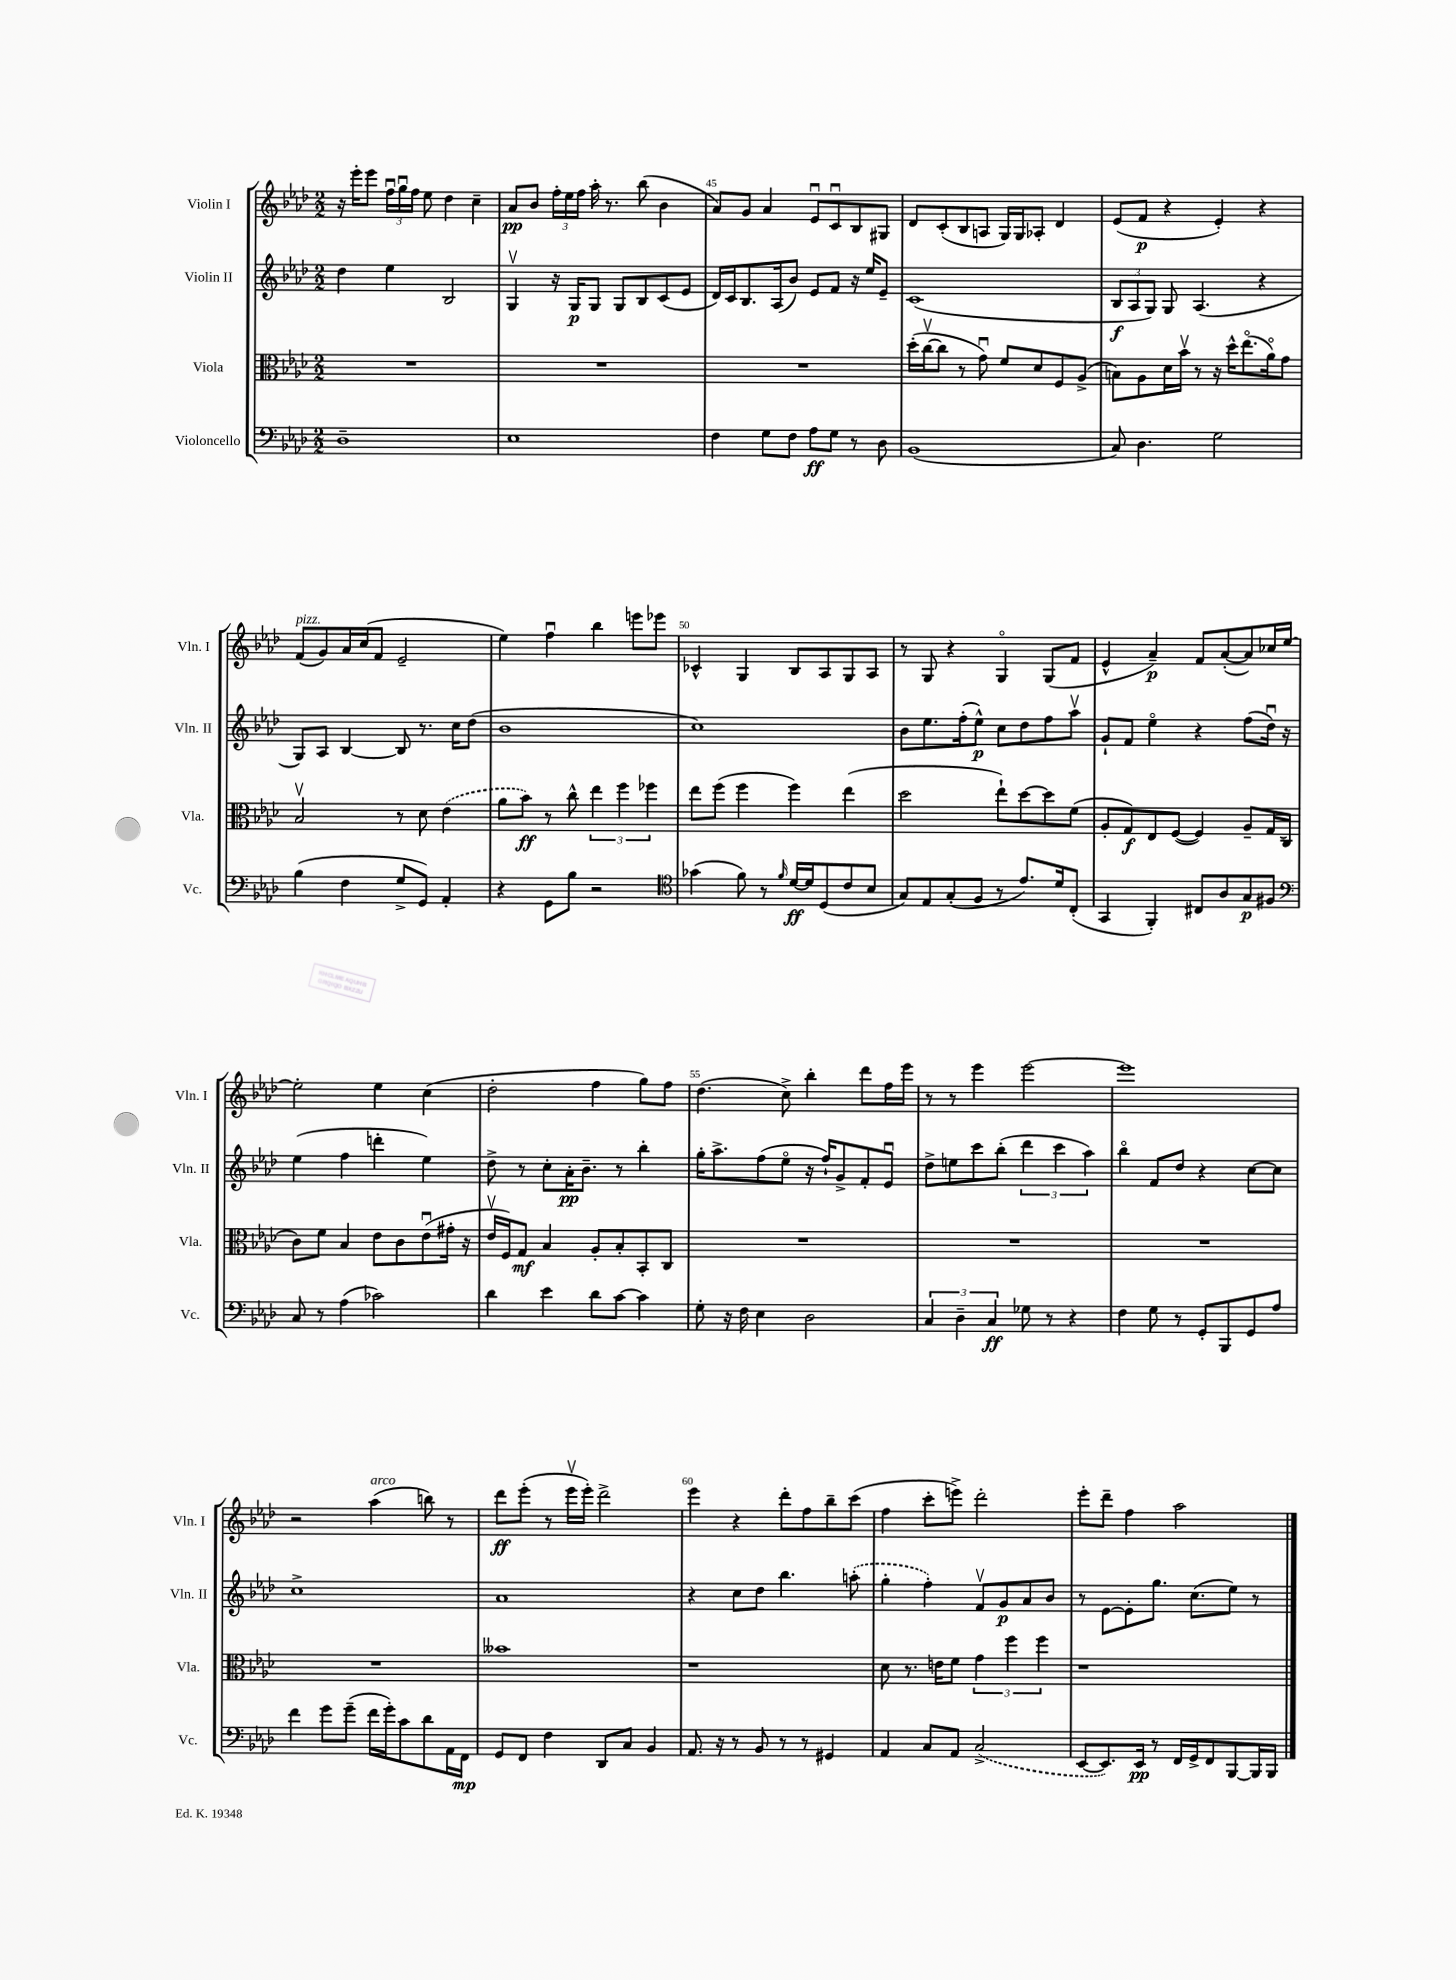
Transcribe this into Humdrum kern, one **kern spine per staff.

**kern	**kern	**kern	**kern
*staff4	*staff3	*staff2	*staff1
*clefF4	*clefC3	*clefG2	*clefG2
*k[b-e-a-d-]	*k[b-e-a-d-]	*k[b-e-a-d-]	*k[b-e-a-d-]
*M2/2	*M2/2	*M2/2	*M2/2
1D-~	1r	4dd-	16r
.	.	.	16eee-'
.	.	.	8eee-
.	.	4ee-	24ffu
.	.	.	24ggu
.	.	.	24ff
.	.	.	8ee-
.	.	2B-	4dd-
.	.	.	4cc~
=	=	=	=
1E-	1r	4Gv	8a-
.	.	.	8b-
.	.	16r	24ff'
.	.	.	24ee-
.	.	16G	.
.	.	.	24ff
.	.	8G	16aa-'
.	.	.	8.r
.	.	8G	.
.	.	8B-	(8bb-
.	.	(8c	4b-
.	.	8e-	.
=	=	=	=
4F	1r	16d-)	8a-)
.	.	16c	.
.	.	8.B-	8g
8G	.	.	4a-
.	.	(16A-	.
8F	.	8b-)	.
8A-	.	8e-	8e-u
8G	.	8f	8cu
8r	.	16r	8B-
.	.	16ee-	.
8D-	.	8e-~	8G#
=	=	=	=
(1BB-	(16dd-'	(1c	8d-
.	[16ccv	.	.
.	8cc]	.	(8c'
.	8r	.	8B-
.	8gu)	.	8A
.	8f	.	16G)
.	.	.	16G
.	8d-	.	8A-'
.	8F	.	4d-
.	(8A-^	.	.
=	=	=	=
8C)	8B)	12B-	(8e-
.	.	12A-	.
4.D-	8A-	.	8f
.	.	12G)	.
.	16d-	8G	4r
.	16b-v	.	.
.	8r	(4.A-	.
2G	16r	.	4e-')
.	16dd-^^	.	.
.	(8.ee-o	.	.
.	.	4r	4r
.	16a-o)	.	.
.	8g	.	.
=	=	=	=
(4B-	2B-v	8G)	(8f
.	.	8A-	8g)
4F	.	[4B-	16a-
.	.	.	(16cc
.	.	.	8f
8G^	8r	8B-]	2e-~
8GG)	8d-	8.r	.
4AA-'	(4e-	.	.
.	.	16cc	.
.	.	(8dd-	.
=	=	=	=
4r	8a-	1b-	4ee-)
.	8b-)	.	.
8GG	8r	.	4ffu
8B-	8cc^^	.	.
2r	6ee-	.	4bb-
.	6ff	.	.
.	.	.	8eee
.	6ff-	.	.
.	.	.	8eee-
=	=	=	=
*clefC4	*	*	*
(4g-	8ee-	1cc)	4c-^^
.	(8ff	.	.
8f)	4ff	.	4G
8r	.	.	.
16qqf	.	.	.
[16d-	4ff)	.	8B-
16d-]	.	.	.
(8D-	.	.	8A-
8c	(4ee-	.	8G
8B-	.	.	8A-
=	=	=	=
8G)	2dd-	8b-	8r
8E-	.	8.ee-	8G
(8G'	.	.	4r
.	.	(16ff'	.
8F	.	8ee-^^)	.
8r	8ee-`)	8cc	4Go
8.e-)	[8dd-	8dd-	.
.	8dd-]	8ff	(8G
16d-	.	.	.
(8C'	(8f	8aa-v	8f
=	=	=	=
4GG	8A-'	8g`	4e-^^
.	8G)	8f	.
4FF')	8E-	4ee-o	4a-~)
.	([8F	.	.
8C#	4F])	4r	8f
8A-	.	.	([8a-'
8G	8A-~	(8ff	8a-])
8F#	16G	16dd-u)	16cc-
.	(16C	16r	[16ee-
=	=	=	=
*clefF4	*	*	*
8C	8c)	(4ee-	2ee-']
8r	8f	.	.
(4A-	4B-	4ff	.
2c-)	8e-	4ddd'	4ee-
.	8c	.	.
.	(8e-u	4ee-)	(4cc
.	16g#'	.	.
.	16r	.	.
=	=	=	=
4d-	16e-v	8dd-^	2dd-'
.	16F)	.	.
.	8G	8r	.
4e-	4B-	8cc'	.
.	.	16a-'	.
.	.	8.b-~	.
8d-	8A-'	.	4ff
[8c	8B-'	8r	.
4c]	8BB-'	4bb-'	8gg)
.	8C	.	8ff
=	=	=	=
8G'	1r	16gg'	(4.dd-
.	.	8.aa-^	.
16r	.	.	.
16F	.	.	.
4E-	.	(8ff	.
.	.	8ee-o	8cc^)
2D-	.	16r	4bb-'
.	.	16ff`)	.
.	.	8g^	.
.	.	8f'	8ddd-
.	.	8e-u	16ff
.	.	.	16eee-
=	=	=	=
6C	1r	8dd-^	8r
.	.	8ee	8r
6D-~	.	.	.
.	.	8ccc	4eee-
6C	.	.	.
.	.	(8bb-'	.
8G-	.	6ddd-	[2eee-
8r	.	.	.
.	.	6ccc	.
4r	.	.	.
.	.	6aa-)	.
=	=	=	=
4F	1r	4bb-o	1eee-]
8G	.	8f	.
8r	.	8dd-	.
8GG'	.	4r	.
8BBB-	.	.	.
8GG	.	[8cc	.
8A-	.	8cc]	.
=	=	=	=
4f	1r	1cc^	2r
8g	.	.	.
(8g~	.	.	.
16f	.	.	(4aa-
16g')	.	.	.
8c	.	.	.
8d-	.	.	8bb)
16AA-	.	.	8r
16FF	.	.	.
=	=	=	=
8GG	1b--	1a-	8ddd-
8FF	.	.	(8eee-'
4F	.	.	8r
.	.	.	16eee-v
.	.	.	16eee-')
8DD-	.	.	2ddd-^
8C	.	.	.
4BB-	.	.	.
=	=	=	=
8.AA-	1r	4r	4eee-
16r	.	.	.
8r	.	8cc	4r
8BB-	.	8dd-	.
8r	.	4.bb-	8ddd-'
8r	.	.	8ff
4GG#	.	.	8bb-~
.	.	(8aa'	(8ccc
=	=	=	=
4AA-	8d-	4gg'	4ff
.	8.r	.	.
8C	.	4ff')	8ccc'
.	16e	.	.
8AA-	8f	.	8eee^)
(2C^	6g	8fv	2ddd-'
.	.	8g	.
.	6ff	.	.
.	.	8a-	.
.	6ff	.	.
.	.	8b-	.
=	=	=	=
[8EE-	1r	8r	8eee-'
8.EE-])	.	[8e-	8ddd-~
.	.	8e-']	4ff
16EE-	.	.	.
8r	.	8.gg	.
16FF	.	.	2aa-
16GG^	.	(8.cc	.
8FF	.	.	.
[8BBB-	.	8ee-)	.
16BBB-]	.	8r	.
16BBB-	.	.	.
==	==	==	==
*-	*-	*-	*-
